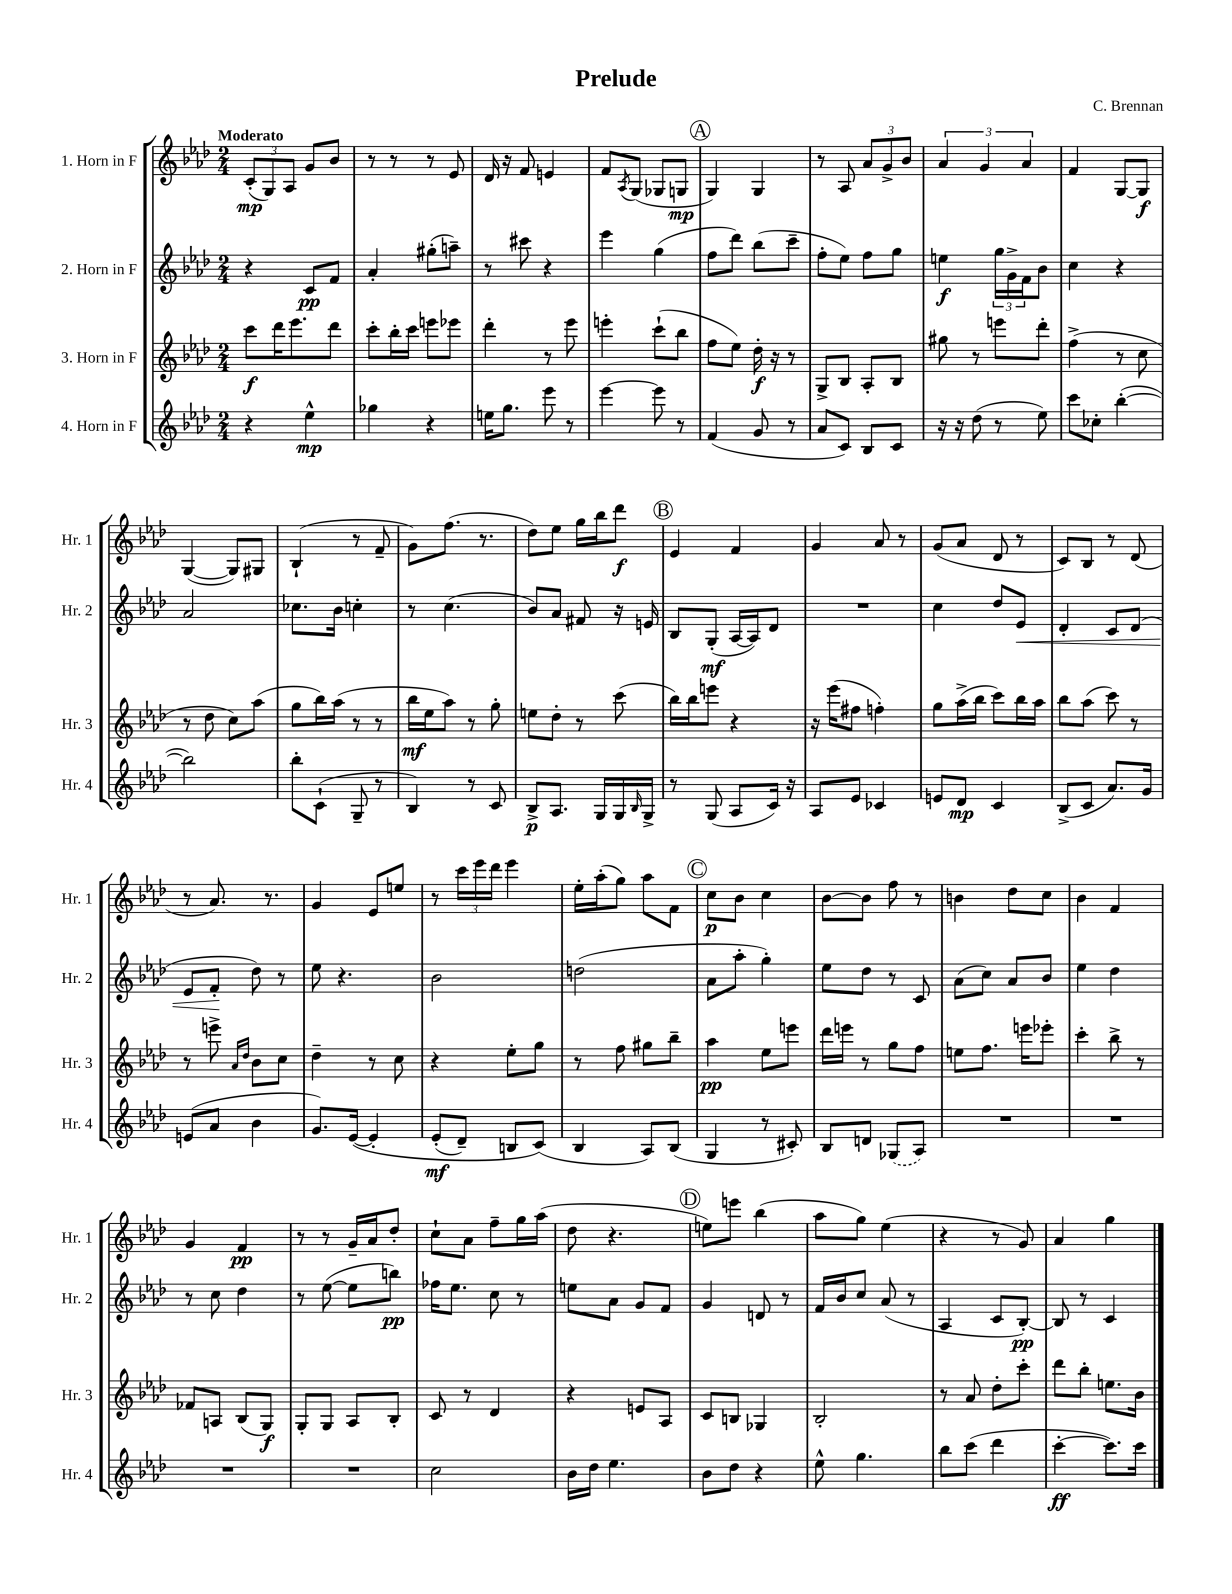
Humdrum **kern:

**kern	**dynam	**kern	**dynam	**kern	**dynam	**kern	**dynam
*part4	*part4	*part3	*part3	*part2	*part2	*part1	*part1
*staff4	*staff4	*staff3	*staff3	*staff2	*staff2	*staff1	*staff1
*I"4. Horn in F	*	*I"3. Horn in F	*	*I"2. Horn in F	*	*I"1. Horn in F	*
*I'Hr. 4	*	*I'Hr. 3	*	*I'Hr. 2	*	*I'Hr. 1	*
*clefG2	*	*clefG2	*	*clefG2	*	*clefG2	*
*k[b-e-a-d-]	*	*k[b-e-a-d-]	*	*k[b-e-a-d-]	*	*k[b-e-a-d-]	*
*M2/4	*	*M2/4	*	*M2/4	*	*M2/4	*
=1	=1	=1	=1	=1	=1	=1	=1
!	!	!	!	!	!	!LO:TX:a:B:t=Moderato	!
4r	.	8ccc\L	f	4r	.	(12c'/L	mp
.	.	.	.	.	.	12G/)	.
.	.	16ddd-\K	.	.	.	.	.
.	.	.	.	.	.	12A-/J	.
.	.	8.eee-\	.	.	.	.	.
4ee-^^\	mp	.	.	8c/L	pp	8g/L	.
.	.	8ddd-\J	.	8f/J	.	8b-/J	.
=2	=2	=2	=2	=2	=2	=2	=2
4gg-X\	.	8ccc'\L	.	4a-'/	.	8r	.
.	.	16bb-'\L	.	.	.	8r	.
.	.	16ccc\JJ	.	.	.	.	.
4r	.	8eeen\L	.	(8gg#X'\L	.	8r	.
.	.	8eee-X\J	.	8aan~\J)	.	8e-/	.
=3	=3	=3	=3	=3	=3	=3	=3
16een\KL	.	4ddd-'\	.	8r	.	16d-/	.
8.gg\J	.	.	.	.	.	16r	.
.	.	.	.	8ccc#X\	.	8f/	.
8eee-\	.	8r	.	4r	.	4en/	.
8r	.	8eee-\	.	.	.	.	.
=4	=4	=4	=4	=4	=4	=4	=4
[4eee-\	.	4eeen'\	.	4eee-\	.	8f/L	.
.	.	.	.	.	.	8qA-/	.
.	.	.	.	.	.	(8G/J	.
8eee-\]	.	(8ccc`\L	.	(4gg\	.	8G-X/L	.
8r	.	8bb-\J	.	.	.	8Gn/J	mp
!!LO:REH:place=s1:t=A
=5	=5	=5	=5	=5	=5	=5	=5
(4f/	.	8ff\L	.	8ff\L	.	4G/)	.
.	.	8ee-\J)	.	8ddd-\J)	.	.	.
8g/	.	16dd-'\	f	(8bb-\L	.	4G/	.
.	.	16r	.	.	.	.	.
8r	.	8r	.	8ccc~\J	.	.	.
=6	=6	=6	=6	=6	=6	=6	=6
8a-/L	.	8G^/L	.	8ff'\L	.	8r	.
8c/J)	.	8B-/J	.	8ee-\J)	.	8A-/	.
8B-/L	.	8A-'/L	.	8ff\L	.	12a-/L	.
.	.	.	.	.	.	12g^/	.
8c/J	.	8B-/J	.	8gg\J	.	.	.
.	.	.	.	.	.	12b-/J	.
=7	=7	=7	=7	=7	=7	=7	=7
16r	.	8gg#X\	.	4een\	f	6a-/	.
16r	.	.	.	.	.	.	.
(8dd-\	.	8r	.	.	.	.	.
.	.	.	.	.	.	6g/	.
8r	.	8eeen\L	.	24gg\LL	.	.	.
.	.	.	.	24g^\	.	.	.
.	.	.	.	24f\J	.	6a-/	.
8ee-\)	.	8ddd-'\J	.	8b-\J	.	.	.
=8	=8	=8	=8	=8	=8	=8	=8
8ccc\L	.	(4ff^\	.	4cc\	.	4f/	.
8cc-X'\J	.	.	.	.	.	.	.
([4bb-'\	.	8r	.	4r	.	[8G/L	.
.	.	8cc\	.	.	.	8G/J]	f
!!LO:LB:g=z
=9	=9	=9	=9	=9	=9	=9	=9
2bb-\])	.	8r	.	2a-/	.	([4G/	.
.	.	8dd-\	.	.	.	.	.
.	.	8cc\L)	.	.	.	8G/L])	.
.	.	(8aa-\J	.	.	.	8G#X/J	.
=10	=10	=10	=10	=10	=10	=10	=10
8bb-'\L	.	8gg\L	.	8.cc-X\L	.	(4B-`/	.
(8c`\J	.	16bb-\L)	.	.	.	.	.
.	.	(16aa-\JJ	.	16b-\Jk	.	.	.
8G~/	.	8r	.	4ccn'\	.	8r	.
8r	.	8r	.	.	.	8f~/	.
=11	=11	=11	=11	=11	=11	=11	=11
4B-/)	.	16bb-\LL	mf	8r	.	8g\L)	.
.	.	16ee-\J	.	.	.	.	.
.	.	8aa-\J)	.	(4.cc\	.	(8.ff\J	.
8r	.	8r	.	.	.	.	.
.	.	.	.	.	.	8.r	.
8c/	.	8gg'\	.	.	.	.	.
=12	=12	=12	=12	=12	=12	=12	=12
8B-^/L	p	8een\L	.	8b-/L)	.	8dd-\L)	.
8.A-/J	.	8dd-'\J	.	8a-/J	.	8ee-\J	.
.	.	8r	.	8f#X/	.	16gg\LL	.
16G/LL	.	.	.	.	.	16bb-\J	.
16G/	.	(8ccc\	.	16r	.	8ddd-\J	f
16qqB-/	.	.	.	.	.	.	.
16G^/JJ	.	.	.	16en/	.	.	.
!!LO:REH:place=s1:t=B
=13	=13	=13	=13	=13	=13	=13	=13
8r	.	16bb-\LL)	.	8B-/L	.	4e-/	.
.	.	16bb-\J	.	.	.	.	.
(8G/	.	8eeen\J	.	(8G'/J	mf	.	.
8A-/L	.	4r	.	[16A-/LL	.	4f/	.
.	.	.	.	16A-/J])	.	.	.
16c/Jk)	.	.	.	8d-/J	.	.	.
16r	.	.	.	.	.	.	.
=14	=14	=14	=14	=14	=14	=14	=14
8A-/L	.	16r	.	2r	.	4g/	.
.	.	(16eee-\KL	.	.	.	.	.
8e-/J	.	8ff#X\J	.	.	.	.	.
4c-X/	.	4ffn'\)	.	.	.	8a-/	.
.	.	.	.	.	.	8r	.
=15	=15	=15	=15	=15	=15	=15	=15
8en/L	.	8gg\L	.	4cc\	.	(8g/L	.
8d-/J	mp	(16aa-^\L	.	.	.	8a-/J	.
.	.	16bb-\JJ	.	.	.	.	.
4c/	.	8ccc\L)	.	8dd-/L	.	8d-/	.
!	!	!	!	!	!LO:HP:b	!	!
.	.	16bb-\L	.	8e-/J	<	8r	.
.	.	16aa-\JJ	.	.	.	.	.
=16	=16	=16	=16	=16	=16	=16	=16
(8B-^/L	.	8bb-\L	.	4d-'/	.	8c/L)	.
8c/J	.	(8aa-\J	.	.	.	8B-/J	.
8.a-/L)	.	8ccc\)	.	8c/L	.	8r	.
.	.	8r	.	(8d-/J	.	(8d-/	.
16g/Jk	.	.	.	.	.	.	.
!!LO:LB:g=z
=17	=17	=17	=17	=17	=17	=17	=17
(8en/L	.	8r	.	8e-/L	.	8r	.
8a-/J	.	8eeen^\	.	8f'/J	.	8.a-/)	.
.	.	16qqa-/LL	.	.	.	.	.
.	.	16qqdd-/JJ	.	.	.	.	.
4b-\	.	8b-\L	.	8dd-\)	[	.	.
.	.	.	.	.	.	8.r	.
.	.	8cc\J	.	8r	.	.	.
=18	=18	=18	=18	=18	=18	=18	=18
8.g/L)	.	4dd-~\	.	8ee-\	.	4g/	.
.	.	.	.	4.r	.	.	.
([16e-/Jk	.	.	.	.	.	.	.
4e-'/]	.	8r	.	.	.	8e-/L	.
.	.	8cc\	.	.	.	8een/J	.
=19	=19	=19	=19	=19	=19	=19	=19
(8e-'/L	mf	4r	.	2b-\	.	8r	.
8d-~/J)	.	.	.	.	.	24ccc\LL	.
.	.	.	.	.	.	24eee-\	.
.	.	.	.	.	.	24ddd-\JJ	.
8Bn/L	.	8ee-'\L	.	.	.	4eee-\	.
(8c/J)	.	8gg\J	.	.	.	.	.
=20	=20	=20	=20	=20	=20	=20	=20
4B-/	.	8r	.	(2ddn\	.	16ee-'\LL	.
.	.	.	.	.	.	(16aa-'\J	.
.	.	8ff\	.	.	.	8gg\J)	.
8A-/L)	.	8gg#X\L	.	.	.	8aa-\L	.
(8B-/J	.	8bb-~\J	.	.	.	8f\J	.
!!LO:REH:place=s1:t=C
=21	=21	=21	=21	=21	=21	=21	=21
4G/	.	4aa-\	pp	8a-\L	.	8cc\L	p
.	.	.	.	8aa-'\J	.	8b-\J	.
8r	.	8ee-\L	.	4gg'\)	.	4cc\	.
8c#X'/)	.	8eeen\J	.	.	.	.	.
=22	=22	=22	=22	=22	=22	=22	=22
8B-/L	.	16ddd-\LL	.	8ee-\L	.	[8b-\L	.
.	.	16eeen\JJ	.	.	.	.	.
8dn/J	.	8r	.	8dd-\J	.	8b-\J]	.
(8G-X/L	.	8gg\L	.	8r	.	8ff\	.
8A-/J)	.	8ff\J	.	8c/	.	8r	.
=23	=23	=23	=23	=23	=23	=23	=23
2r	.	8een\L	.	(8a-\L	.	4bn\	.
.	.	8.ff\J	.	8cc\J)	.	.	.
.	.	.	.	8a-/L	.	8dd-\L	.
.	.	16eeen\KL	.	.	.	.	.
.	.	8eee-X'\J	.	8b-/J	.	8cc\J	.
=24	=24	=24	=24	=24	=24	=24	=24
2r	.	4ccc'\	.	4ee-\	.	4b-\	.
.	.	8bb-^\	.	4dd-\	.	4f/	.
.	.	8r	.	.	.	.	.
!!LO:LB:g=z
=25	=25	=25	=25	=25	=25	=25	=25
2r	.	8f-X/L	.	8r	.	4g/	.
.	.	8An/J	.	8cc\	.	.	.
.	.	(8B-/L	.	4dd-\	.	4f/	pp
.	.	8G/J)	f	.	.	.	.
=26	=26	=26	=26	=26	=26	=26	=26
2r	.	8G'/L	.	8r	.	8r	.
.	.	8G/J	.	([8ee-\	.	8r	.
.	.	8A-/L	.	8ee-\L]	.	16g~/LL	.
.	.	.	.	.	.	16a-/J	.
.	.	8B-'/J	.	8bbn\J)	pp	8dd-'/J	.
=27	=27	=27	=27	=27	=27	=27	=27
2cc\	.	8c/	.	16ff-X\KL	.	8cc`\L	.
.	.	.	.	8.ee-\J	.	.	.
.	.	8r	.	.	.	8a-\J	.
.	.	4d-/	.	8cc\	.	8ff~\L	.
.	.	.	.	8r	.	16gg\L	.
.	.	.	.	.	.	(16aa-\JJ	.
=28	=28	=28	=28	=28	=28	=28	=28
16b-\LL	.	4r	.	8een\L	.	8dd-\	.
16dd-\JJ	.	.	.	.	.	.	.
4.ee-\	.	.	.	8a-\J	.	4.r	.
.	.	8en/L	.	8g/L	.	.	.
.	.	8A-/J	.	8f/J	.	.	.
!!LO:REH:place=s1:t=D
=29	=29	=29	=29	=29	=29	=29	=29
8b-\L	.	8c/L	.	4g/	.	8een\L)	.
8dd-\J	.	8Bn/J	.	.	.	8eeen\J	.
4r	.	4G-X/	.	8dn/	.	(4bb-\	.
.	.	.	.	8r	.	.	.
=30	=30	=30	=30	=30	=30	=30	=30
8ee-^^\	.	2B-'/	.	16f/LL	.	8aa-\L	.
.	.	.	.	16b-/J	.	.	.
4.gg\	.	.	.	8cc/J	.	8gg\J)	.
.	.	.	.	(8a-/	.	(4ee-\	.
.	.	.	.	8r	.	.	.
=31	=31	=31	=31	=31	=31	=31	=31
8bb-\L	.	8r	.	4A-/	.	4r	.
(8ccc\J	.	8a-/	.	.	.	.	.
4ddd-\	.	8dd-'\L	.	8c/L	.	8r	.
.	.	8ccc'\J	.	[8B-'/J)	pp	8g/)	.
=32	=32	=32	=32	=32	=32	=32	=32
[4ccc'\	ff	8ddd-\L	.	8B-/]	.	4a-/	.
.	.	8bb-'\J	.	8r	.	.	.
8.ccc\L])	.	8.een\L	.	4c/	.	4gg\	.
16ccc\Jk	.	16b-\Jk	.	.	.	.	.
==	==	==	==	==	==	==	==
*-	*-	*-	*-	*-	*-	*-	*-
